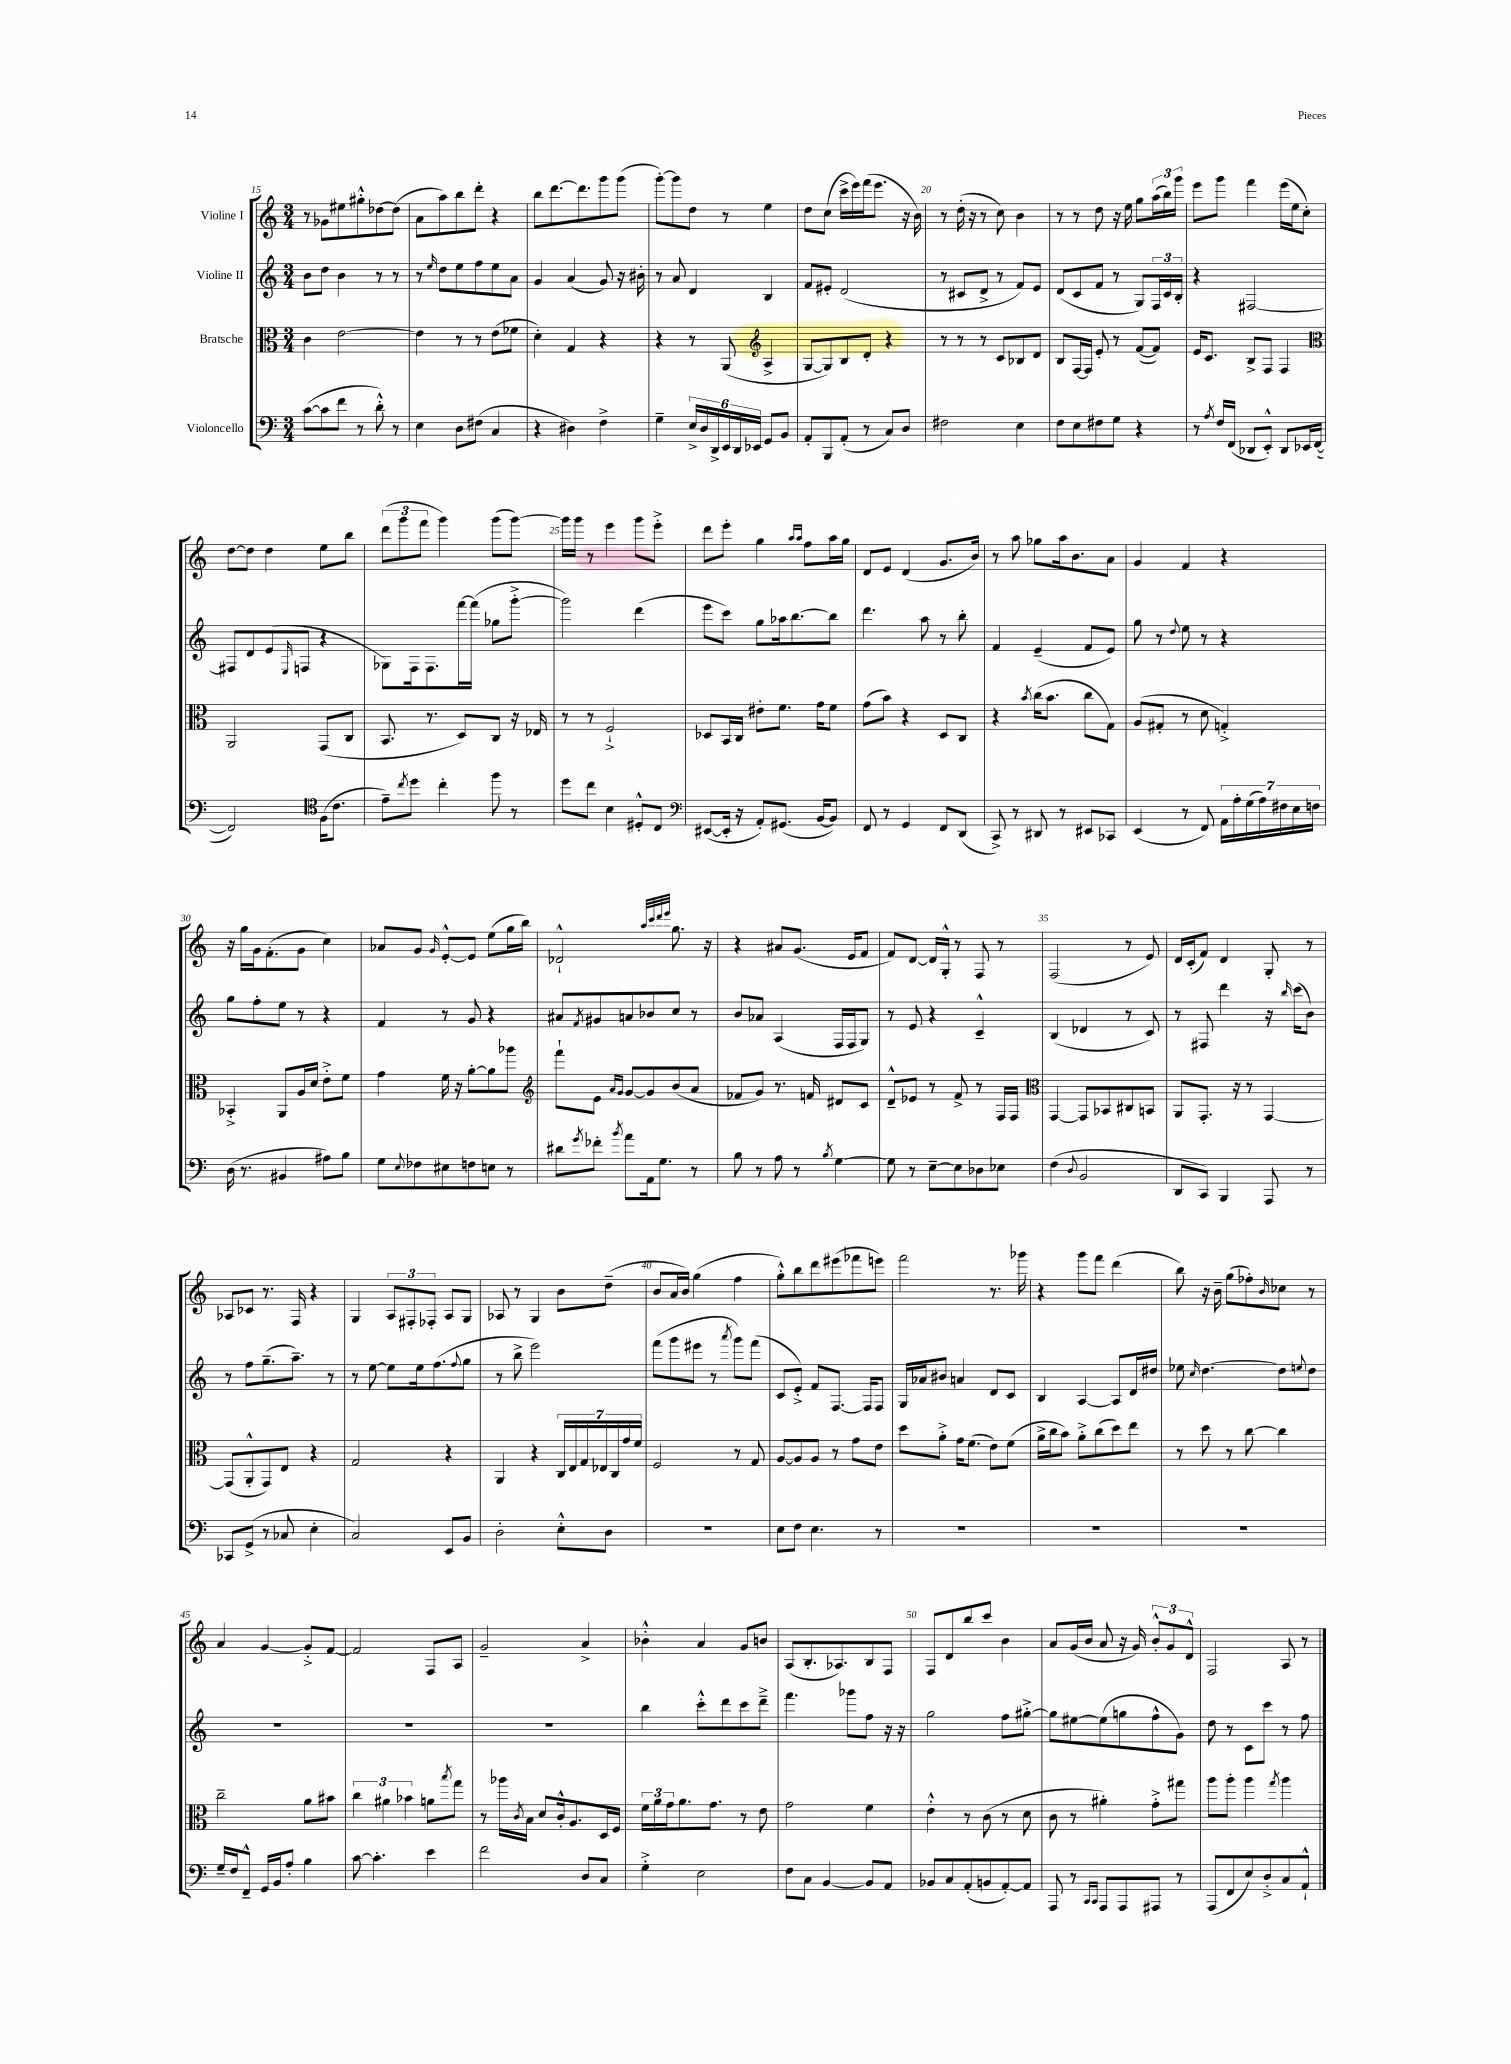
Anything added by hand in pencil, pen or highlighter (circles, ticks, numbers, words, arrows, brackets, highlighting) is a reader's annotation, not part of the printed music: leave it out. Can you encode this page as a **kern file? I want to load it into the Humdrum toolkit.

**kern	**kern	**kern	**kern
*staff4	*staff3	*staff2	*staff1
*clefF4	*clefC3	*clefG2	*clefG2
*k[]	*k[]	*k[]	*k[]
*M3/4	*M3/4	*M3/4	*M3/4
([8c\L	4c\	8b\L	8r
8c\]	.	8dd\J	8g-\L
8f\J	[2e\	4b\	8ee#\
8r	.	.	8gg#'^^\
8d'^^\)	.	8r	[8dd-\
8r	.	8r	(8dd-\]J
=	=	=	=
4E\	4e\]	8r	8a\L
.	.	16qqee/	.
.	.	8dd\L	8aa\)
8D\L	8r	8ee\	8bb\
(8F#\J	8r	8ff\	8ddd'\J
4C/	(8e\L	8ee\	4r
.	8f-\J	8a\J	.
=	=	=	=
4r	4d'\)	4g/	8bb\L
.	.	.	[8.ddd\
4D#\)	4G/	(4a/	.
.	.	.	8.ddd\]
4F^\	4r	8g/)	8ggg\
.	.	16r	(8ggg\J
.	.	16b#'\	.
=	=	=	=
4G~\	4r	8r	[8ggg'\L)
.	.	8a/	8ggg\]
24E^/LL	8r	4d/	8dd\J
24D/	.	.	.
24DD^/	.	.	.
24EE/	(8AA/	.	8r
24DD/	.	.	.
24EE-/JJ	.	.	.
*	*clefG2	*	*
8GG/L	4A^/	4B/	4ee\
8BB/J	.	.	.
=	=	=	=
8AA'/L	[8G/L	8f/L	8dd\L
8BBB/	8G/])	8e#'/J	(8cc\J
(8AA'/J	8B/	(2d/	16ccc^\LL
.	.	.	16eee\)
8r	8d'/J	.	(16fff\J
.	.	.	8.eee\J
8C/L)	4r	.	.
8D/J	.	.	16r
.	.	.	16b\)
=	=	=	=
2F#\	8r	8r	8r
.	8r	8c#/L	(16dd'\
.	.	.	16r
.	8r	8d^/J	8r
.	8c/L	8r	8cc\)
4E\	8B-/	8f/L)	4b\
.	8d/J	8e/J	.
=	=	=	=
8F\L	8B/L	(8d/L	8r
8E\	[16F/L	8c/	8r
.	16F/]JJ	.	.
8F#\	8e'/	8f/J	8dd\
8G\J	8r	8r	16r
.	.	.	16ee\
4r	([8f/L	8G/L)	8gg\L
.	8f/]J)	24F/L	(24aa\L
.	.	24c/	24bb\)
.	.	24B'/JJ	24ggg\JJ
=	=	=	=
8r	16e/LK	4r	8eee\L
.	8.c/J	.	.
8qA/	.	.	.
16F/LL	.	.	8ggg\J
(16FF/JJ	.	.	.
8DD-/L	8B^/L	[2F#/	4fff\
8EE'^^/J)	8F/J	.	.
8DD-/L	4F/	.	(16eee\LL
.	.	.	16ee\J
16EE-/L	.	.	8cc'\J)
([16FF/JJ	.	.	.
=	=	=	=
*	*clefC3	*	*
2FF/])	2AA/	8F#/]L	[8dd\L
.	.	8d/	8dd\]J
.	.	(8e/	4dd\
.	.	16qqE/	.
.	.	8F/J	.
*clefC4	*	*	*
(16F\LK	(8GG/L	4r	8ee\L
8.c\J	.	.	.
.	8C/J	.	8bb\J
=	=	=	=
8e~\L)	8.BB/	8G-\L)	(12ddd\L
.	.	.	12ggg\
8qcc/	.	.	.
8dd\J	.	16F\k	.
.	.	.	12fff\J
.	8.r	8.F\	.
4cc'\	.	.	4ggg\)
.	8D/L)	[16fff\L	.
.	.	(16fff\]JJ	.
8ff\	8C/J	8gg-\L	(8ggg\L
8r	16r	[8ggg'^\J	[8ggg\J)
.	16E-/	.	.
=	=	=	=
8dd\L	8r	2ggg\])	16ggg\]LL
.	.	.	16ggg\JJ
8cc\J	8r	.	8r
4B\	2F`^/	.	4eee\
8D#'^^/L	.	(4ddd\	8ggg\L
8C/J	.	.	8eee'^\J
=	=	=	=
*clefF4	*	*	*
([8EE#/L	8D-/L	8eee\L	8ddd\L
16EE#'/]Jk	16BB/L	8ccc\J)	8eee'\J
16r	16C/JJ	.	.
8AA'/L)	8e#'\L	8gg\L	4gg\
(8.GG#/J	8.f\J	16aa-\k	.
.	.	[8.bb\	.
.	.	.	16qqaa/LL
.	.	.	16qqaa/JJ
.	.	.	8ff\L
[16BB/LK	16g\LK	.	.
8BB/]J)	8f\J	8bb\]J	16aa\L
.	.	.	16gg\JJ
=	=	=	=
8FF/	(8g\L	4.ddd\	8d/L
8r	8b\J)	.	8e/J
4GG/	4r	.	(4d/
.	.	8aa\	.
8FF/L	8D/L	8r	8.g/L
(8DD/J	8C/J	8bb'\	.
.	.	.	16b/Jk)
=	=	=	=
8CC^/)	4r	4f/	8r
8r	.	.	8aa\
.	8qb/	.	.
8DD#/	(16cc\LK	(4e~/	8gg-\L
.	8.b\J	.	.
8r	.	.	16aa\k
.	.	.	8.b\
8EE#/L	8cc\L	8f/L	.
8CC-/J	8G\J)	8e/J)	8a\J
=	=	=	=
(4EE/	(8A/L	8gg\	4g/
.	8G#'/J	8r	.
.	.	8qqdd/	.
8r	8r	8ee\	4f/
8FF/)	8d\	8r	.
28AA\LL	4G'^/)	4r	4r
28A'\	.	.	.
(28G\	.	.	.
28A\)	.	.	.
28F#\	.	.	.
28E\	.	.	.
28F\JJ	.	.	.
=	=	=	=
(16D\	4BB-'^/	8gg\L	16r
8.r	.	.	16gg\LL
.	.	8ff'\	16g\J
.	.	.	(8.f'\
4BB#/	8AA/L	8ee\J	.
.	16A/L	8r	8g\J
.	16d/JJ	.	.
8A#\L)	8e'^\L	4r	4cc\)
8B\J	8f\J	.	.
=	=	=	=
8G\L	4g\	4f/	8a-/L
8qqE/	.	.	.
8F-\	.	.	8g/J
.	.	.	16qqg/
8E#\	16f\	8r	[8e'^^/L
.	16r	.	.
8F\	[8a'\L	8g/	8e/]J
8E\J	8a\]	4r	(8ee\L
8r	8aa-\J	.	16gg\L
.	.	.	16bb\JJ)
=	=	=	=
*	*clefG2	*	*
8d#\L	8fff`\L	8a#/L	2d-`^^/
8qg/	.	8qf/	.
8f-'\J	8e\J	8g#/	.
.	16qqa/LL	.	.
8qb/	16qqg/JJ	.	.
8a\L	[8g/L	8a/	.
16AA\k	8g/]	8b-/	.
8.G\J	.	.	.
.	.	.	32qqaa/LLL
.	.	.	32qqccc/
.	.	.	32qqddd/
.	.	.	32qqeee/JJJ
.	(8b/	8cc/J	8.gg\
8r	8a/J	8r	.
.	.	.	16r
=	=	=	=
8B\	8f-/L	8b/L	4r
8r	8g/J)	8a-/J	.
8A\	8.r	(4A/	8a#/L
8r	.	.	(8.g/J
.	16f/	.	.
8qB/	.	.	.
[4G\	8d#/L	16F/LL	.
.	.	16F/J	16e/LK
.	8c/J	8G/J)	8f/J
=	=	=	=
8G\]	8d~^^/L	8r	8f/L)
8r	8e-/J	8e/	[8d/J
[8E~\L	8r	4r	16d/]LL
.	.	.	16G'^^/JJ
8E\]	8f^/	.	8r
8D-\	8r	4c~^^/	8F/
8E-\J	16F/LL	.	8r
.	16F/JJ	.	.
=	=	=	=
*	*clefC3	*	*
(4F\	[4GG/	(4B/	(2F/
8qqD/	.	.	.
2BB/	8GG/]L	4d-/	.
.	8BB-/	.	.
.	8C#/	8r	8r
.	8BB/J	8c/)	8e/)
=	=	=	=
8DD/L	8AA/L	8r	16d/LL
.	.	.	(16c'/J
8CC/J)	8.GG'/J	8F#/	8f/J)
4BBB/	.	4ddd\	4d/
.	16r	.	.
.	8r	.	.
8AAA/	[4GG/	16r	8G'/
.	.	16qqbb/	.
.	.	(16ccc\LK	.
8r	.	8b\J)	8r
=	=	=	=
8CC-/L	(8GG/]L	8r	8A-/L
(8GG^/J	8AA'^^/	8ff\L	8c-/J
8r	8GG/)	(8.gg~\	8.r
8C-/	8E/J	.	.
.	.	8.aa~\J)	16F/
4E'\	4r	.	4r
.	.	8r	.
=	=	=	=
2C/)	2G/	8r	4G/
.	.	[8ee\	.
.	.	8ee\]L	12A/L
.	.	.	12F#'/
.	.	16ee\k	.
.	.	.	12F-'/J
.	.	(8.ff\	.
8EE/L	4r	.	8A/L
.	.	8qqff/	.
8BB/J	.	8gg\J	8G/J
=	=	=	=
2D'\	4AA/	8r	8A-/
.	.	8bb^\	8r
.	4r	2eee\)	4G/
8E'^^\L	28C/LL	.	8b\L
.	28E/	.	.
.	28G/	.	.
.	28E-/	.	.
8D\J	.	.	(8dd~\J
.	28C/	.	.
.	28g/	.	.
.	28f/JJ	.	.
=	=	=	=
2.r	2F/	(8fff\L	8b/L
.	.	8ggg\	16a/L
.	.	.	16b/JJ)
.	.	8eee#\J	(4gg\
.	.	8r	.
.	.	8qaaa/	.
.	8r	8ggg\L)	4ff\
.	8G/	(8fff\J	.
=	=	=	=
8E\L	[8A/L	8c/L	8gg'^^\L)
8F\J	8A/]	8e'^/J)	8bb\
4.E\	8A/J	8f/L	8ddd\
.	8r	[8.F/J	(8eee#\
.	8g\L	.	8fff-\
.	.	16F/]LK	.
8r	8e\J	8F/J	8eee\J)
=	=	=	=
2.r	8dd\L	16G/LL	2fff\
.	.	16a-/J	.
.	8a'^\J	8b#/J	.
.	16g\LK	4a/	.
.	(8.f\J	.	.
.	8e\L)	8d/L	8.r
.	(8f\J	8c/J	.
.	.	.	16ggg-\
=	=	=	=
2.r	16a^\LL	4B/	4r
.	16cc\J	.	.
.	8b\J)	.	.
.	8a'^\L	[4A/	8ggg\L
.	(8cc\	.	8fff\J
.	8dd\)	8A/]L	(4ddd\
.	8ee\J	16d/L	.
.	.	16dd#/JJ	.
=	=	=	=
2.r	8r	8ee-\	8bb\)
.	.	16qqcc/	.
.	8dd\	[4.dd\	16r
.	.	.	16b~\
.	8r	.	(8gg\L
.	[8cc\	.	8ff-'\)
.	.	.	16qqb/
.	4cc\]	8dd\]L	8cc-\J
.	.	8qqee/	.
.	.	8dd\J	8r
=	=	=	=
16G~/LL	2cc~\	2.r	4a/
16F/J	.	.	.
8FF~^^/J	.	.	.
16GG/LL	.	.	[4g/
16BB/J	.	.	.
8A'/J	.	.	.
4B\	8a\L	.	8g'^/]L
.	8b#\J	.	[8f/J
=	=	=	=
[8c\	6cc\	2.r	2f/]
4.c'\]	.	.	.
.	6a#\	.	.
.	6b-\	.	.
4e\	8a\L	.	8F/L
.	8qbb/	.	.
.	8gg\J	.	8A/J
=	=	=	=
2f\	8r	2.r	2g~/
.	16aa-\LL	.	.
.	8qc/	.	.
.	16B\JJ	.	.
.	8d/L	.	.
.	16c'^^/k	.	.
.	8.A/	.	.
8D/L	.	.	4a^/
8C/J	16D/L	.	.
.	16F/JJ	.	.
=	=	=	=
4G'^\	24f\LL	4bb\	4b-'^^\
.	24a\	.	.
.	24g\J	.	.
.	8.a\	.	.
2E\	.	8ccc'^^\L	4a/
.	8.g\J	.	.
.	.	8ddd\	.
.	8r	8ccc\	8g/L
.	8e\	8ddd~^\J	8b/J
=	=	=	=
8F\L	2g\	4.fff\	(8A/L
8C\J	.	.	8.B'/
[4BB/	.	.	.
.	.	.	8.A-/)
.	.	8ggg-\L	.
8BB/]L	4f\	8ff\J	8B/
8AA/J	.	16r	8F/J
.	.	16r	.
=	=	=	=
8BB-/L	4e'^^\	2gg\	8F/L
8C/	.	.	8d/
(8AA'/	8r	.	8bb/
8BB/	(8c\	.	8ccc/J
[8AA'/)	8r	8ff\L	4b\
8AA/]J	8d\	[8gg#'^\J	.
=	=	=	=
8AAA/	8c\	8gg#\]L	8a/L
8r	8r	[8ee#\	(16g/L
.	.	.	16b/JJ
16qqCC/LL	.	.	.
16qqCC/JJ	.	.	.
8AAA/L	4a#'\)	(8ee#\]	8a/
8AAA/	.	8gg\	16r
.	.	.	16g/)
8AAA#/J	8g'^\L	8ff^^\	12b'^^/L
.	.	.	12g/
8r	8gg#\J	8g\J)	.
.	.	.	12d^^/J
=	=	=	=
(8AAA/L	8aa\L	8dd\	2F/
8FF/	8aa'\J	8r	.
8E/)	4aa\	8c\L	.
8D'^/	.	8ccc\J	.
.	8qgg/	.	.
8C/	4aa\	8r	8A/
8AA`^^/J	.	8ff\	8r
==	==	==	==
*-	*-	*-	*-
